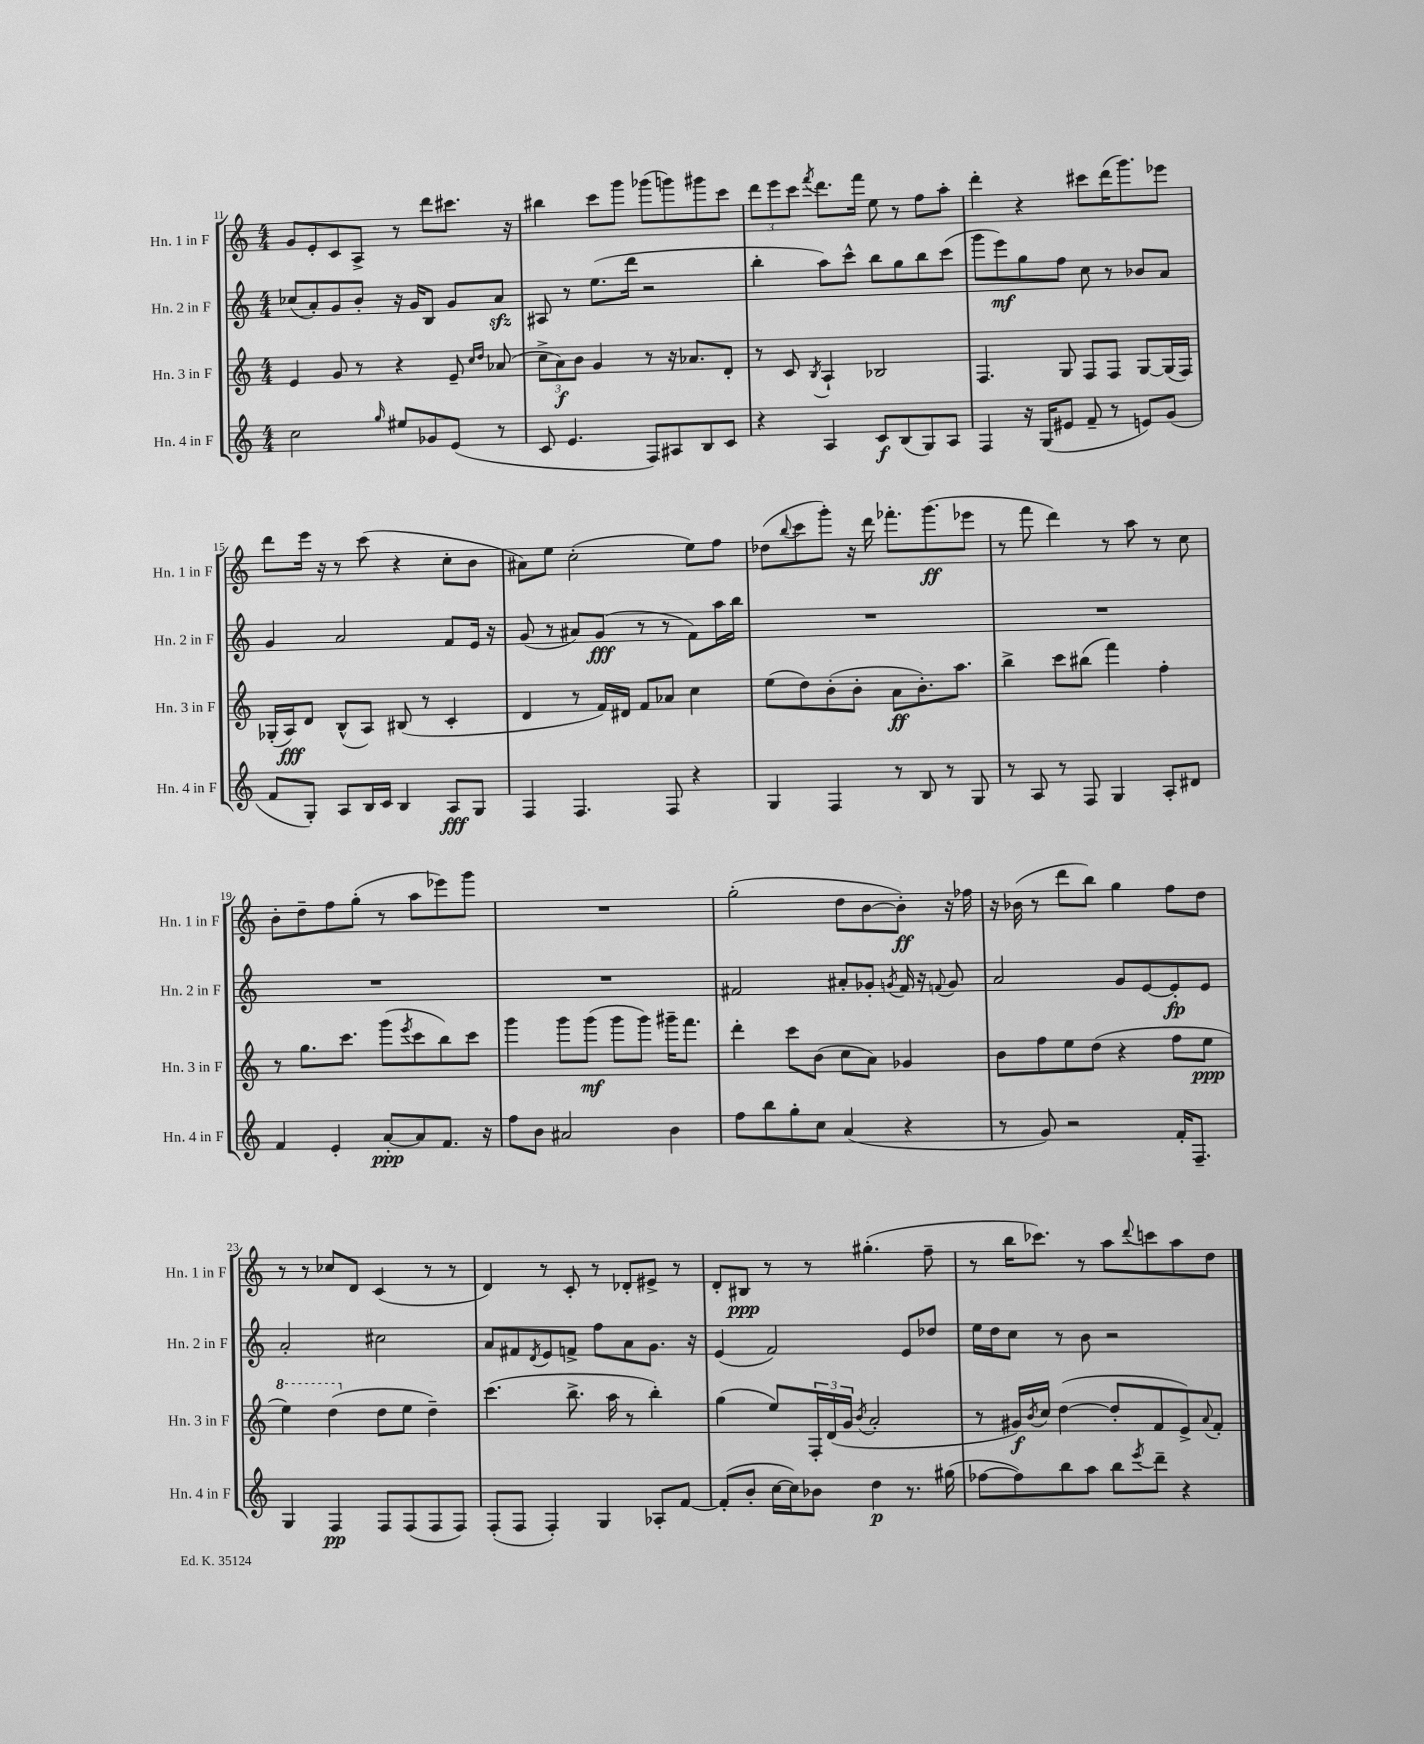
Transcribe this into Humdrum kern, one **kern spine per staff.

**kern	**dynam	**kern	**dynam	**kern	**dynam	**kern	**dynam
*part4	*part4	*part3	*part3	*part2	*part2	*part1	*part1
*staff4	*staff4	*staff3	*staff3	*staff2	*staff2	*staff1	*staff1
*I"Hn. 4 in F	*	*I"Hn. 3 in F	*	*I"Hn. 2 in F	*	*I"Hn. 1 in F	*
*I'Hn. 4 in F	*	*I'Hn. 3 in F	*	*I'Hn. 2 in F	*	*I'Hn. 1 in F	*
*clefG2	*	*clefG2	*	*clefG2	*	*clefG2	*
*k[]	*	*k[]	*	*k[]	*	*k[]	*
*M4/4	*	*M4/4	*	*M4/4	*	*M4/4	*
=11	=11	=11	=11	=11	=11	=11	=11
2cc\	.	4e/	.	(8cc-X/L	.	8g/L	.
.	.	.	.	8a'/)	.	8e'/	.
.	.	8g/	.	8g/	.	8c/	.
.	.	8r	.	8b'/J	.	8A^/J	.
16qqgg/	.	.	.	.	.	.	.
8ee#X/L	.	4r	.	16r	.	8r	.
.	.	.	.	16g/KL	.	.	.
8g-X/	.	.	.	8B/J	.	8ddd\L	.
(8e/J	.	8e~/	.	8g/L	.	8.ccc#X\J	.
.	.	16qqcc/LL	.	.	.	.	.
.	.	16qqdd/JJ	.	.	.	.	.
8r	.	(8a-X/	.	8azz/J	.	.	.
.	.	.	.	.	.	16r	.
=12	=12	=12	=12	=12	=12	=12	=12
8c/	.	12cc^\L	.	8A#X/	.	4bb#X\	.
.	.	12a\)	f	.	.	.	.
4.e/	.	.	.	8r	.	.	.
.	.	12b\J	.	.	.	.	.
.	.	4g/	.	(8.ee\L	.	8ccc\L	.
.	.	.	.	.	.	8ggg\J	.
.	.	.	.	16ddd\Jk	.	.	.
8F/L)	.	8r	.	2r	.	(8ggg-X\L	.
8A#X/	.	16r	.	.	.	8gggn\)	.
.	.	8.a-X/L	.	.	.	.	.
8B/	.	.	.	.	.	8ggg#X\	.
8c/J	.	8d'/J	.	.	.	8ccc\J	.
=13	=13	=13	=13	=13	=13	=13	=13
4r	.	8r	.	4bb'\	.	12ddd\L	.
.	.	.	.	.	.	12eee\	.
.	.	8c/	.	.	.	.	.
.	.	.	.	.	.	12ccc\J	.
.	.	8qB/	.	.	.	8qfff/	.
4A/	.	4A`/	.	8aa\L)	.	8.ddd\L	.
.	.	.	.	8ccc^^\J	.	.	.
.	.	.	.	.	.	16fff\Jk	.
8c/L	f	2B-X/	.	8bb\L	.	8ee\	.
(8B/	.	.	.	8gg\	.	8r	.
8G/)	.	.	.	8bb\	.	8ff\L	.
8A/J	.	.	.	(8ccc\J	.	8aa'\J	.
=14	=14	=14	=14	=14	=14	=14	=14
4F/	.	4.F/	.	8ggg\L	.	4ddd'\	.
.	.	.	.	8eee\)	mf	.	.
16r	.	.	.	8gg\	.	4r	.
(16G/KL	.	.	.	.	.	.	.
8e#X/J	.	8G/	.	8ff\J	.	.	.
8f~/	.	8F/L	.	8cc\	.	8ccc#X\L	.
8r	.	8F/J	.	8r	.	(16ddd\K	.
.	.	.	.	.	.	8.ggg\)	.
8en/L)	.	[8G/L	.	8b-X/L	.	.	.
(8g/J	.	(16G/L]	.	8a/J	.	8eee-X\J	.
.	.	16F/JJ)	.	.	.	.	.
!!LO:LB:g=z
=15	=15	=15	=15	=15	=15	=15	=15
8f/L	.	(16G-X'/LL	.	4g/	.	8ddd\L	.
.	.	16A/J)	fff	.	.	.	.
8G'/J)	.	8d/J	.	.	.	16eee\Jk	.
.	.	.	.	.	.	16r	.
8A/L	.	(8B^^/L	.	2a/	.	8r	.
16B/L	.	8A/J)	.	.	.	(8ccc\	.
16c/JJ	.	.	.	.	.	.	.
4B/	.	(8B#X/	.	.	.	4r	.
.	.	8r	.	.	.	.	.
8A/L	fff	4c'/	.	8f/L	.	8cc'\L	.
8G/J	.	.	.	16e/Jk	.	8b\J	.
.	.	.	.	16r	.	.	.
=16	=16	=16	=16	=16	=16	=16	=16
4F/	.	4d/	.	(8g/	.	8a#X\L)	.
.	.	.	.	8r	.	8ee\J	.
4.F/	.	8r	.	8a#X/L)	.	(2cc'\	.
.	.	16f/LL)	.	(8g/J	fff	.	.
.	.	16d#X/JJ	.	.	.	.	.
.	.	8f/L	.	8r	.	.	.
8F/	.	8a-X/J	.	8r	.	.	.
4r	.	4cc\	.	8f\L)	.	8ee\L)	.
.	.	.	.	16aa\L	.	8ff\J	.
.	.	.	.	16bb\JJ	.	.	.
=17	=17	=17	=17	=17	=17	=17	=17
4G/	.	(8ee\L	.	1r	.	(8dd-X\L	.
.	.	.	.	.	.	8qqbb/	.
.	.	8dd\)	.	.	.	8ccc\	.
4F/	.	(8b'\	.	.	.	8ggg'\J)	.
.	.	8b'\J	.	.	.	16r	.
.	.	.	.	.	.	16ddd\	.
8r	.	8a\L	ff	.	.	8.fff-X'\L	.
8B/	.	8.b'\)	.	.	.	.	.
.	.	.	.	.	.	(8.ggg\	ff
8r	.	.	.	.	.	.	.
.	.	8.aa\J	.	.	.	.	.
8G/	.	.	.	.	.	8eee-X\J	.
=18	=18	=18	=18	=18	=18	=18	=18
8r	.	4bb^\	.	1r	.	8r	.
8A/	.	.	.	.	.	8fff\	.
8r	.	8ccc\L	.	.	.	4ddd\)	.
8F/	.	(8bb#X\J	.	.	.	.	.
4G/	.	4fff\)	.	.	.	8r	.
.	.	.	.	.	.	8aa\	.
8A'/L	.	4ff'\	.	.	.	8r	.
8d#X/J	.	.	.	.	.	8cc\	.
!!LO:LB:g=z
=19	=19	=19	=19	=19	=19	=19	=19
4f/	.	8r	.	1r	.	8b'\L	.
.	.	8.gg\L	.	.	.	8dd~\	.
4e'/	.	.	.	.	.	8ff\	.
.	.	8.ccc\J	.	.	.	.	.
.	.	.	.	.	.	(8gg'\J	.
[8a'/L	ppp	(8ggg\L	.	.	.	8r	.
.	.	8qeee/	.	.	.	.	.
8a/]	.	8ccc\	.	.	.	8aa\L	.
8.f/J	.	8bb\)	.	.	.	8eee-X\)	.
.	.	8ccc\J	.	.	.	8ggg\J	.
16r	.	.	.	.	.	.	.
=20	=20	=20	=20	=20	=20	=20	=20
8ff\L	.	4ggg\	.	1r	.	1r	.
8b\J	.	.	.	.	.	.	.
2a#X/	.	8ggg\L	.	.	.	.	.
.	.	(8ggg\J	mf	.	.	.	.
.	.	8ggg\L	.	.	.	.	.
.	.	8ggg\J)	.	.	.	.	.
4b\	.	16ggg#X~\KL	.	.	.	.	.
.	.	8.fff\J	.	.	.	.	.
=21	=21	=21	=21	=21	=21	=21	=21
8ff\L	.	4ddd'\	.	2f#X/	.	(2gg'\	.
8bb\	.	.	.	.	.	.	.
8gg'\	.	8ccc\L	.	.	.	.	.
8cc\J	.	(8b\J	.	.	.	.	.
(4a/	.	8cc\L	.	8a#X'/L	.	8dd\L	.
.	.	8a\J)	.	8g-X'/J	.	[8b\	.
.	.	.	.	8qgn/	.	.	.
4r	.	4g-X/	.	16f#/	.	8b'\J])	ff
.	.	.	.	16r	.	.	.
.	.	.	.	8qqfn/	.	.	.
.	.	.	.	8g/	.	16r	.
.	.	.	.	.	.	16ff-X\	.
=22	=22	=22	=22	=22	=22	=22	=22
8r	.	8b\L	.	2a/	.	16r	.
.	.	.	.	.	.	(16b-X\	.
8g/)	.	8ff\	.	.	.	8r	.
2r	.	8ee\	.	.	.	8ddd\L	.
.	.	(8dd\J	.	.	.	8bb\J)	.
.	.	4r	.	8g/L	.	4gg\	.
.	.	.	.	[8e/	.	.	.
16f'/KL	.	8ff\L	.	8e'/]	fp	8ff\L	.
8.F~/J	.	.	.	.	.	.	.
.	.	8ee\J	ppp	8e/J	.	8dd\J	.
!!LO:LB:g=z
=23	=23	=23	=23	=23	=23	=23	=23
*	*	*8va	*	*	*	*	*
4G/	.	4eee\)	.	2a'/	.	8r	.
.	.	.	.	.	.	8r	.
4F/	pp	(4ddd\	.	.	.	8cc-X/L	.
.	.	.	.	.	.	8d/J	.
*	*	*X8va	*	*	*	*	*
8F/L	.	8dd\L	.	2cc#X\	.	(4c/	.
(8F/	.	8ee\J	.	.	.	.	.
8F/	.	4dd~\)	.	.	.	8r	.
8F/J)	.	.	.	.	.	8r	.
=24	=24	=24	=24	=24	=24	=24	=24
(8F'/L	.	(4.ccc\	.	8a/L	.	4d/)	.
8F/J	.	.	.	8f#X/	.	.	.
.	.	.	.	8qd/	.	.	.
4F'/)	.	.	.	8e/	.	8r	.
.	.	8.bb^\	.	8fn^/J	.	8c'/	.
4G/	.	.	.	8ff\L	.	8r	.
.	.	16aa\	.	.	.	.	.
.	.	8r	.	8a\	.	8d-X'/L	.
8A-X'/L	.	4bb'\)	.	8.g\J	.	8e#X^/J	.
[8f/J	.	.	.	.	.	8r	.
.	.	.	.	16r	.	.	.
=25	=25	=25	=25	=25	=25	=25	=25
(8f'/L]	.	(4gg\	.	(4e/	.	8d'/L	.
8b'/J	.	.	.	.	.	8B#X/J	ppp
[16cc\LL	.	8ee/L)	.	2f/)	.	8r	.
16cc\J])	.	.	.	.	.	.	.
8b-X\J	.	24F'/L	.	.	.	8r	.
.	.	(24d/	.	.	.	.	.
.	.	24g/JJ	.	.	.	.	.
.	.	8qb/	.	.	.	.	.
4dd\	p	2a'/	.	.	.	(4.gg#X'\	.
8.r	.	.	.	8e/L	.	.	.
.	.	.	.	8dd-X/J	.	8ff~\	.
(16gg#X\	.	.	.	.	.	.	.
=26	=26	=26	=26	=26	=26	=26	=26
[8ff-X\L	.	8r	.	16ee\LL	.	8r	.
.	.	.	.	16dd\J	.	.	.
8ff-\])	.	16g#X/LL)	f	8cc\J	.	16bb\KL	.
.	.	8qb/	.	.	.	.	.
.	.	16cc/JJ	.	.	.	8.ccc-X\J)	.
8bb\	.	([4dd\	.	8r	.	.	.
8aa\J	.	.	.	8b\	.	8r	.
8bb\L	.	8dd'/L]	.	2r	.	8aa\L	.
8qeee/	.	.	.	.	.	8qqddd/	.
8ddd~\J	.	8f/	.	.	.	8cccn\	.
4r	.	8e^/)	.	.	.	8aa\	.
.	.	8qqa/	.	.	.	.	.
.	.	8f'/J	.	.	.	8dd\J	.
==	==	==	==	==	==	==	==
*-	*-	*-	*-	*-	*-	*-	*-
